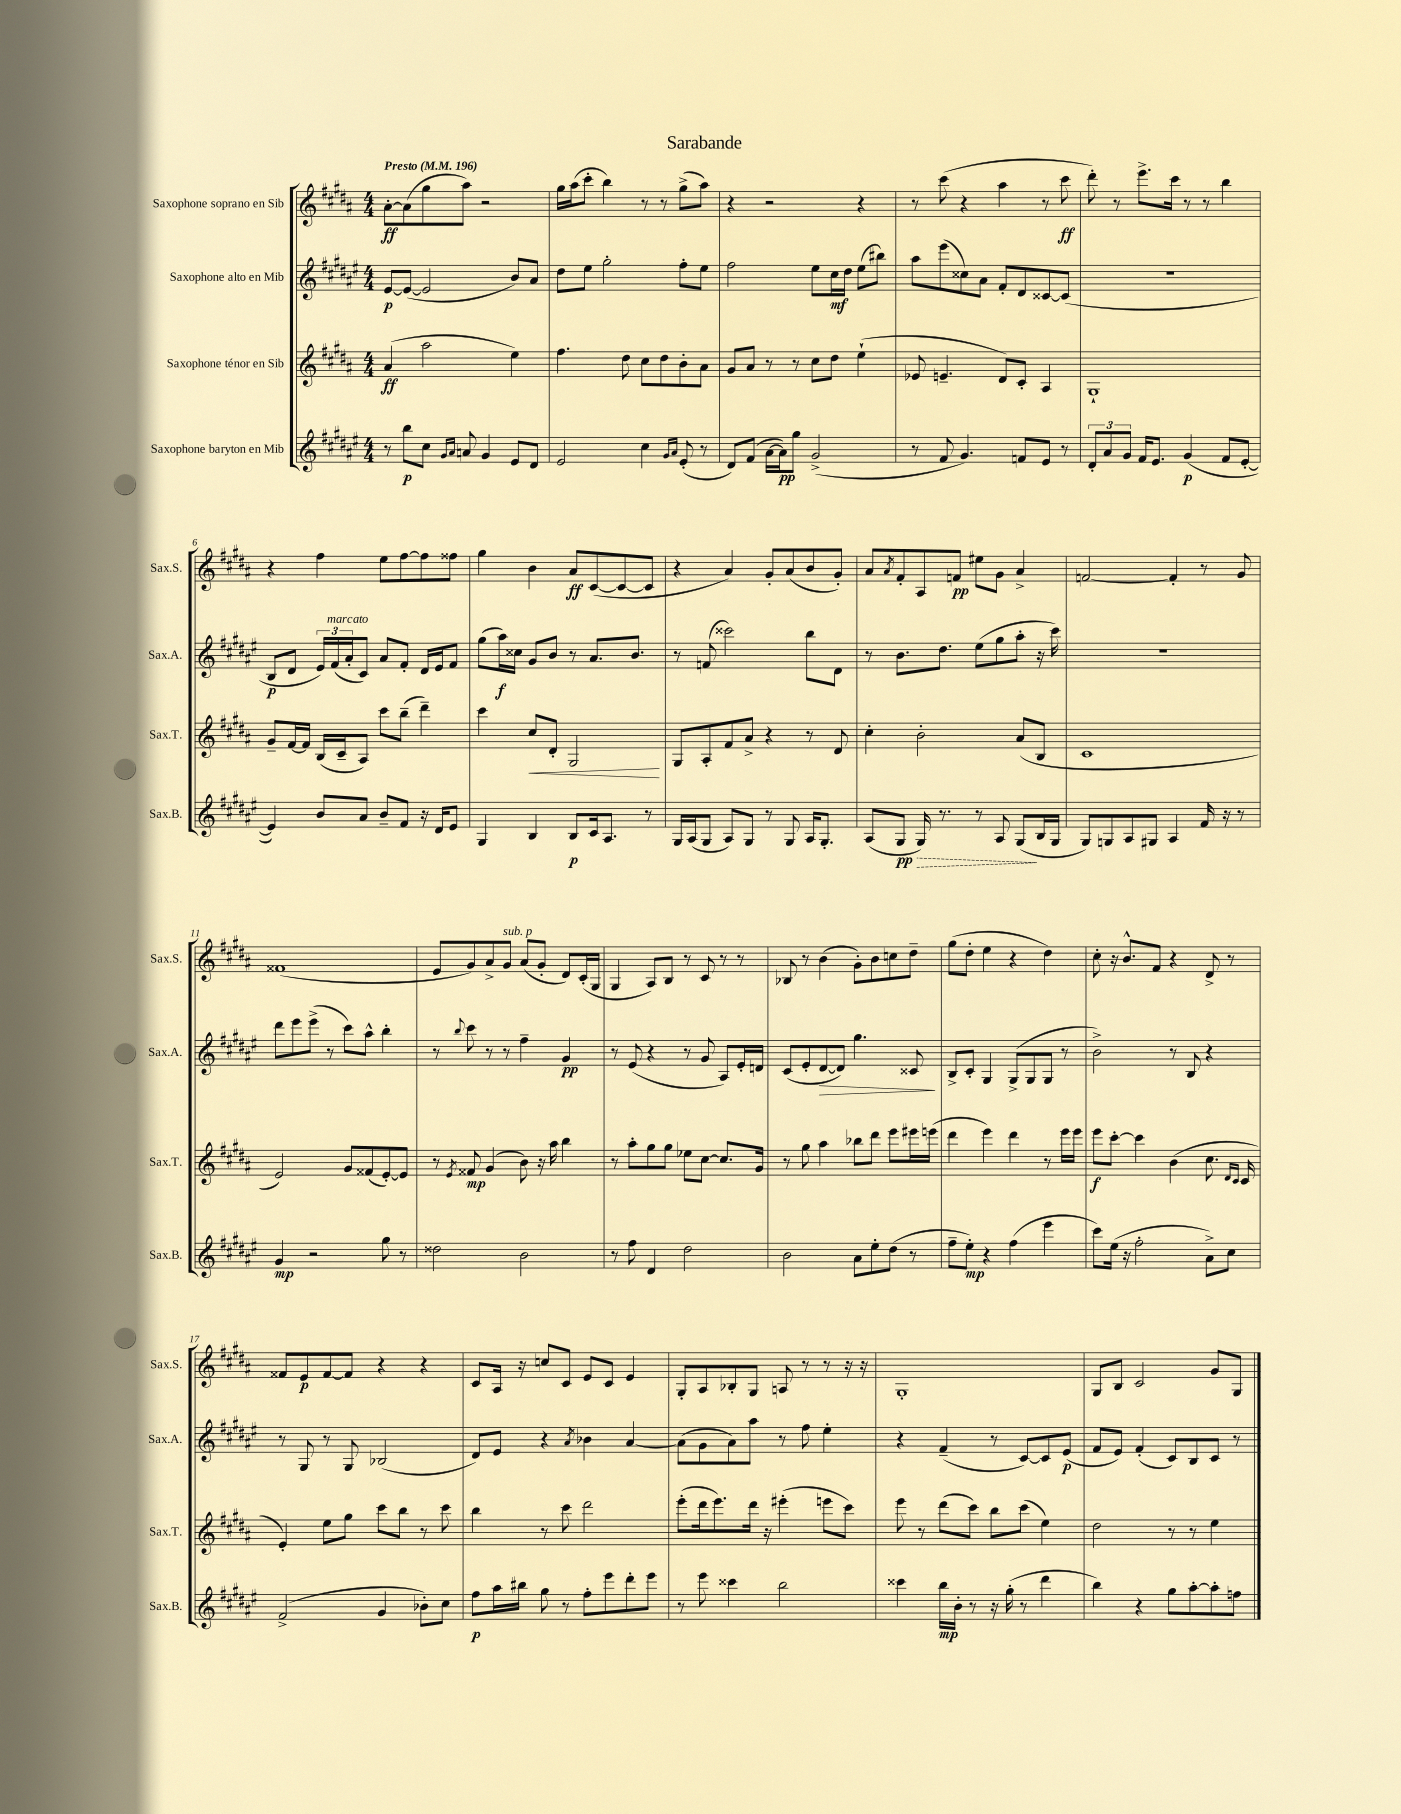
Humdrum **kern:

**kern	**kern	**kern	**kern
*staff4	*staff3	*staff2	*staff1
*clefG2	*clefG2	*clefG2	*clefG2
*k[f#c#g#d#a#e#]	*k[f#c#g#d#a#]	*k[f#c#g#d#a#e#]	*k[f#c#g#d#a#]
*M4/4	*M4/4	*M4/4	*M4/4
*MM196	*MM196	*MM196	*MM196
8r	(4a#	[8e#	[8a#'
8bb	.	(8e#_	(8a#]
8cc#	2aa#	2e#]	8gg#
16qqg#	.	.	.
16qqa#	.	.	.
8a	.	.	8aa#)
4g#	.	.	2r
8e#	4ee)	8b)	.
8d#	.	8a#	.
=	=	=	=
2e#	4.ff#	8dd#	16gg#
.	.	.	(16aa#
.	.	8ee#	8ccc#'
.	.	2gg#'	4bb)
.	8dd#	.	.
4cc#	8cc#	.	8r
.	8dd#	.	8r
16qqg#	.	.	.
16qqa#	.	.	.
(8e#'	8b'	8ff#'	(8gg#^
8r	8a#	8ee#	8aa#)
=	=	=	=
8d#)	8g#	2ff#	4r
(8f#	8a#	.	.
[16a#	8r	.	2r
16a#])	.	.	.
8gg#	8r	.	.
(2g#^	8cc#	8ee#	.
.	8dd#	16cc#	.
.	.	16dd#	.
.	(4ee`	(8ee#	4r
.	.	8bb#)	.
=	=	=	=
8r	8e-	8aa#	8r
8f#	4.e~	(8eee#	(8ccc#
4.g#)	.	8cc##)	4r
.	.	8a#	.
.	8d#)	8f#'	4aa#
8f	8c#'	8d#	.
8e#	4A#	[8c##	8r
8r	.	(8c##]	8ccc#
=	=	=	=
12d#'	1G#`	1r	8ddd#')
12a#	.	.	.
.	.	.	8r
12g#	.	.	.
16f#	.	.	8.eee^
8.e#	.	.	.
.	.	.	16ccc#
(4g#	.	.	8r
.	.	.	8r
8f#	.	.	4bb
[8e#'	.	.	.
=	=	=	=
4e#])	8g#~	8B	4r
.	[16f#	8d#	.
.	16f#]	.	.
8b	(16B	24e#)	4ff#
.	.	(24f#	.
.	16c#~	.	.
.	.	24a#'	.
8a#	8A#)	8c#)	.
8b~	8ccc#	8a#	8ee
8f#	(8bb~	8f#'	[8ff#
16r	4ddd#~)	16d#	8ff#]
16d#	.	16e#	.
8e#	.	8f#	8ff##
=	=	=	=
4G#	4ccc#	(8gg#	4gg#
.	.	16aa#)	.
.	.	16cc##	.
4B	8cc#	8g#	4b
.	8d#'	8b	.
8B	2G#	8r	8a#
16c#	.	8.a#	([8c#
8.A#	.	.	.
.	.	.	8c#_
.	.	8.b	.
8r	.	.	8c#]
=	=	=	=
16G#	8G#	8r	4r
(16A#	.	.	.
8G#	8A#'	(8f	.
8A#)	8f#	2ccc##)	4a#)
8G#	8a#^	.	.
8r	4r	.	8g#'
8G#	.	.	(8a#
16A#	8r	8bb	8b
8.G#'	.	.	.
.	8d#	8d#	8g#')
=	=	=	=
(8A#	4cc#'	8r	8a#
.	.	.	8qa#
8G#	.	8.b	8f#'
16G#)	2b'	.	8A#
8.r	.	8.dd#	.
.	.	.	8f
8r	.	(8ee#	8ee#
8A#	.	8gg#	8g#
(8G#	(8a#	8aa#'	4a#^
16B	8B	16r	.
16G#	.	16ccc#)	.
=	=	=	=
8G#)	1c#	1r	[2f
8G	.	.	.
8A#	.	.	.
8G#	.	.	.
4A#	.	.	4f']
16f#	.	.	8r
16r	.	.	.
8r	.	.	8g#
=	=	=	=
4g#	2e)	8ddd#	(1f##
.	.	8eee#	.
2r	.	(8eee#^	.
.	.	8r	.
.	8g#	8ccc#)	.
.	(8f##	8aa#^^	.
8gg#	[8e')	4bb'	.
8r	8e]	.	.
=	=	=	=
2dd##	8r	8r	8e
.	8qe	8qqbb	.
.	8f##	8ccc#	8g#)
.	(4g#	8r	8a#^
.	.	8r	8g#
2b	8b)	4ff#~	(8a#
.	16r	.	8g#'
.	16aa#	.	.
.	4bb	4g#	8d#)
.	.	.	(16c#'
.	.	.	16G#
=	=	=	=
8r	8r	8r	4G#
8ff#	8aa#'	(8e#	.
4d#	8gg#	4r	8A#)
.	8gg#	.	8B
2dd#	8ee-	8r	8r
.	[8cc#	8g#	8c#
.	8.cc#]	8A#)	8r
.	.	16e#'	8r
.	16g#	16d	.
=	=	=	=
2b	8r	(8c#	8B-
.	8gg#	8e#'	8r
.	4aa#	[8d#	(4b
.	.	8d#])	.
8a#	8bb-	4.gg#	8g#')
8ee#'	8ddd#	.	8b
(8dd#	8eee	.	8cc
8r	16eee#	8c##	8dd#~
.	(16eee	.	.
=	=	=	=
8ff#~	4ddd#	8B^	(8gg#
8ee#')	.	8c#'	8dd#'
4r	4eee)	4G#	4ee
(4ff#	4ddd#	(8G#^	4r
.	.	8G#	.
4eee#	8r	8G#	4dd#)
.	16eee	8r	.
.	16eee	.	.
=	=	=	=
8ccc#)	8eee	2b^)	8cc#'
(16ee#	[8ccc#'	.	16r
16r	.	.	8.b^^
2ff#'	4ccc#]	.	.
.	.	.	8f#
.	(4b	8r	4r
.	.	8B	.
8a#^)	8.cc#	4r	8d#^
8cc#	.	.	8r
.	16qqd#	.	.
.	16qqc#	.	.
.	16c#	.	.
=	=	=	=
(2f#^	4e')	8r	8f##
.	.	8G#	8e
.	8ee	8r	[8f##
.	8gg#	8G#	8f##]
4g#	8ccc#	(2B-	4r
.	8bb	.	.
8b-')	8r	.	4r
8cc#	8ccc#	.	.
=	=	=	=
8ff#	4bb	8d#)	8c#
16aa#	.	8e#	16A#
16bb#	.	.	16r
8gg#	8r	4r	8cc
8r	8ccc#	.	8c#
.	.	8qa#	.
8ff#'	2ddd#	4b-	8e
8eee#	.	.	8c#
8ddd#'	.	[4a#	4e
8eee#	.	.	.
=	=	=	=
8r	(8eee'	(8a#]	8G#'
8eee#	16ddd#	8g#	8A#
.	8.eee)	.	.
4ccc##	.	8a#)	8B-'
.	16ddd#	8aa#	8G#
.	16r	.	.
2bb	(4eee#'	8r	8A
.	.	8ff#	8r
.	8eee	4ee#'	8r
.	8ccc#)	.	16r
.	.	.	16r
=	=	=	=
4ccc##	8eee	4r	1G#'
.	8r	.	.
16bb	(8ddd#	(4f#~	.
16b'	.	.	.
8r	8ccc#)	.	.
16r	8bb	8r	.
(16gg#'	.	.	.
8r	(8ccc#	[8c#)	.
4ddd#	4ee)	8c#]	.
.	.	(8e#	.
=	=	=	=
4bb)	2dd#	8f#	8G#
.	.	8e#)	8B
4r	.	(4f#'	2c#
8gg#	8r	8c#)	.
[8aa#'	8r	8B	.
8aa#']	4ee	8c#	8g#
8ff	.	8r	8G#
==	==	==	==
*-	*-	*-	*-
